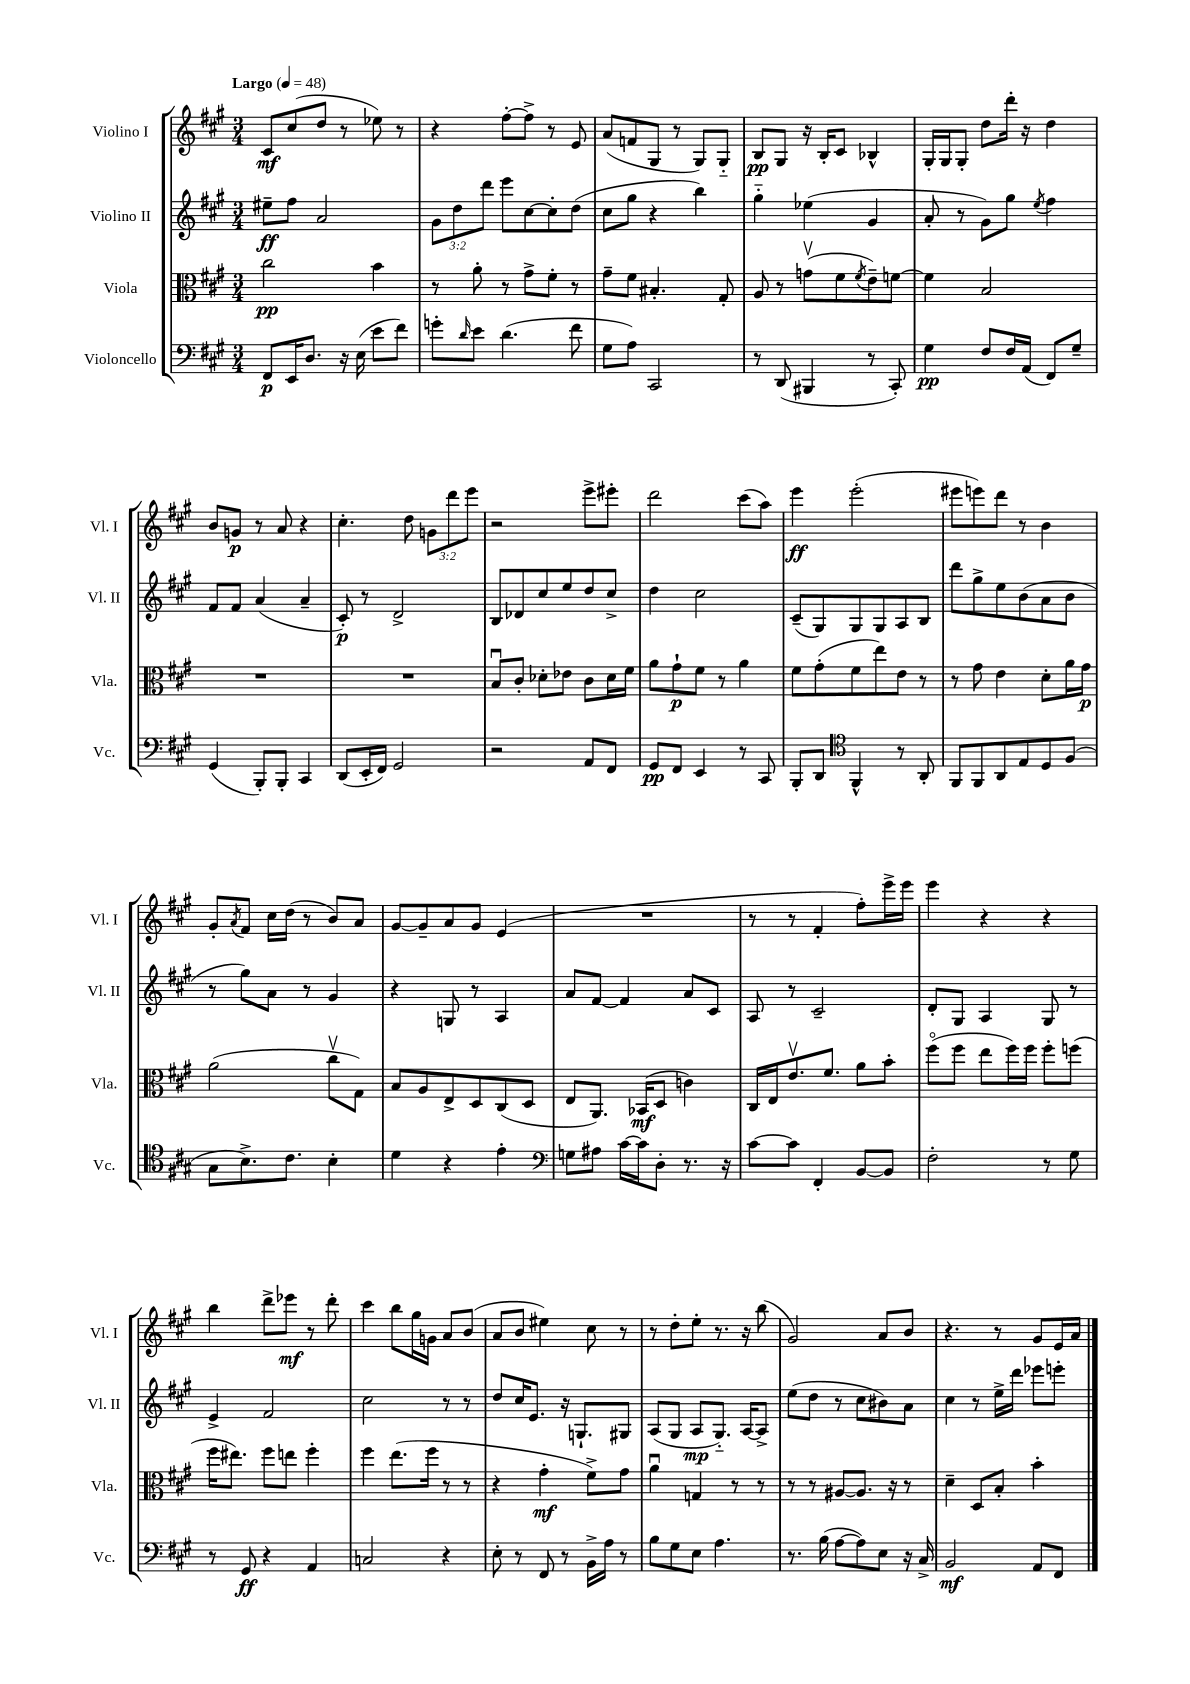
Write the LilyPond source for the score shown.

<<
\new StaffGroup <<
\new Staff = "s0" \with { instrumentName = "Violino I" shortInstrumentName = "Vl. I" } {
    \clef treble \key a \major \numericTimeSignature \time 3/4 \override Staff.TupletNumber.text = #tuplet-number::calc-fraction-text \tempo "Largo" 4 = 48
    cis'8\mf cis''8( d''8 r8 ees''8) r8 |
    r4 fis''8~-. fis''8-> r8 e'8 |
    a'8( f'8 gis8 r8 gis8) gis8-_ |
    b8\pp gis8 r16 b16-. cis'8 bes4-^ |
    gis16-. gis16 gis8-. d''8 d'''16-. r16 d''4 |
    b'8 g'8\p r8 a'8 r4 |
    cis''4.-. d''8 \tuplet 3/2 { g'8 d'''8 e'''8 } |
    r2 e'''8-> eis'''8-. |
    d'''2 cis'''8( a''8) |
    e'''4\ff e'''2-.( |
    eis'''8 e'''8) d'''8 r8 b'4 |
    gis'8-. \acciaccatura { a'8 } fis'8 cis''16 d''16( r8 b'8) a'8 |
    gis'8~ gis'8-- a'8 gis'8 e'4( |
    R2. |
    r8 r8 fis'4-. fis''8-.) e'''16-> e'''16 |
    e'''4 r4 r4 |
    b''4 d'''8-> ees'''8\mf r8 d'''8-. |
    cis'''4 b''8 gis''16 g'16 a'8 b'8( |
    a'8 b'8 eis''4) cis''8 r8 |
    r8 d''8-. e''8-. r8. r16 b''8( |
    gis'2) a'8 b'8 |
    r4. r8 gis'8 e'16 a'16 \bar "|." |
}
\new Staff = "s1" \with { instrumentName = "Violino II" shortInstrumentName = "Vl. II" } {
    \clef treble \key a \major \numericTimeSignature \time 3/4 \override Staff.TupletNumber.text = #tuplet-number::calc-fraction-text
    eis''8--\ff fis''8 a'2 |
    \tuplet 3/2 { gis'8 d''8 d'''8 } e'''8 cis''8~ cis''8-. d''8( |
    cis''8 gis''8 r4 b''4) |
    gis''4-_ ees''4( gis'4 |
    a'8-. r8 gis'8) gis''8 \acciaccatura { e''8 } fis''4 |
    fis'8 fis'8 a'4( a'4-- |
    cis'8-.\p) r8 d'2-> |
    b8 des'8 cis''8 e''8 d''8 cis''8-> |
    d''4 cis''2 |
    cis'8--( gis8) gis8 gis8 a8 b8 |
    d'''8 gis''8-> e''8 b'8( a'8 b'8 |
    r8 gis''8) a'8 r8 gis'4 |
    r4 g8 r8 a4 |
    a'8 fis'8~ fis'4 a'8 cis'8 |
    a8 r8 cis'2-- |
    d'8-. gis8 a4 gis8 r8 |
    e'4-> fis'2 |
    cis''2 r8 r8 |
    d''8 cis''16 e'8. r16 g8.-! gis8 |
    a8( gis8 a8\mp gis8.-_) a16~ a8-> |
    e''8( d''8 r8 cis''8 bis'8) a'8 |
    cis''4 r8 e''16-> d'''16 ees'''8 e'''8-. \bar "|." |
}
\new Staff = "s2" \with { instrumentName = "Viola" shortInstrumentName = "Vla." } {
    \clef alto \key a \major \numericTimeSignature \time 3/4
    cis''2\pp b'4 |
    r8 a'8-. r8 gis'8-> fis'8-. r8 |
    gis'8-- fis'8 bis4.-. gis8-. |
    a8 r8 g'8\upbow( fis'8 \acciaccatura { fis'8 } e'8--) f'8~ |
    f'4 b2 |
    R2. |
    R2. |
    b8\downbow cis'8-. des'8-. ees'8 cis'8 des'16 fis'16 |
    a'8 gis'8-!\p fis'8 r8 a'4 |
    fis'8 gis'8-.( fis'8 e''8) e'8 r8 |
    r8 gis'8 e'4 d'8-. a'16 gis'16\p |
    a'2( cis''8\upbow gis8) |
    b8 a8 e8-> d8 cis8( d8 |
    e8 a,8.) bes,16\mf( d8 c'4) |
    cis16 e16 e'8.\upbow fis'8. a'8 b'8-. |
    fis''8\flageolet( fis''8 e''8 fis''16) fis''16 fis''8-. f''8( |
    fis''16 eis''8.) fis''8 e''8 fis''4-. |
    fis''4 e''8.( fis''16 r8 r8 |
    r4 gis'4-.\mf fis'8->) gis'8 |
    a'4\downbow g4 r8 r8 |
    r8 r8 ais8~ ais8. r16 r8 |
    d'4-- d8 b8-. b'4-. \bar "|." |
}
\new Staff = "s3" \with { instrumentName = "Violoncello" shortInstrumentName = "Vc." } {
    \clef bass \key a \major \numericTimeSignature \time 3/4
    fis,8\p e,16 d8. r16 e16( e'8 fis'8) |
    g'8-. \grace { d'16 } e'8 d'4.( fis'8 |
    gis8 a8) cis,2 |
    r8 d,8( bis,,4 r8 cis,8-.) |
    gis4\pp fis8 fis16 a,16( fis,8) gis8-- |
    gis,4( b,,8-.) b,,8-. cis,4 |
    d,8( e,16-. fis,16) gis,2 |
    r2 a,8 fis,8 |
    gis,8\pp fis,8 e,4 r8 cis,8 |
    b,,8-. d,8 \clef tenor fis,4-^ r8 a,8-. |
    fis,8 fis,8 a,8 e8 d8 fis8( |
    gis8 b8.->) cis'8. b4-. |
    d'4 r4 e'4-. |
    \clef bass g8 ais8 cis'16~ cis'16 d8-. r8. r16 |
    cis'8~ cis'8 fis,4-. b,8~ b,8 |
    fis2-. r8 gis8 |
    r8 gis,8\ff r4 a,4 |
    c2 r4 |
    e8-. r8 fis,8 r8 b,16-> a16 r8 |
    b8 gis8 e8 a4. |
    r8. b16( a8~ a8) e8 r16 cis16-> |
    b,2\mf a,8 fis,8 \bar "|." |
}
>>
>>
\layout { \context { \Score \remove "Bar_number_engraver" } }
